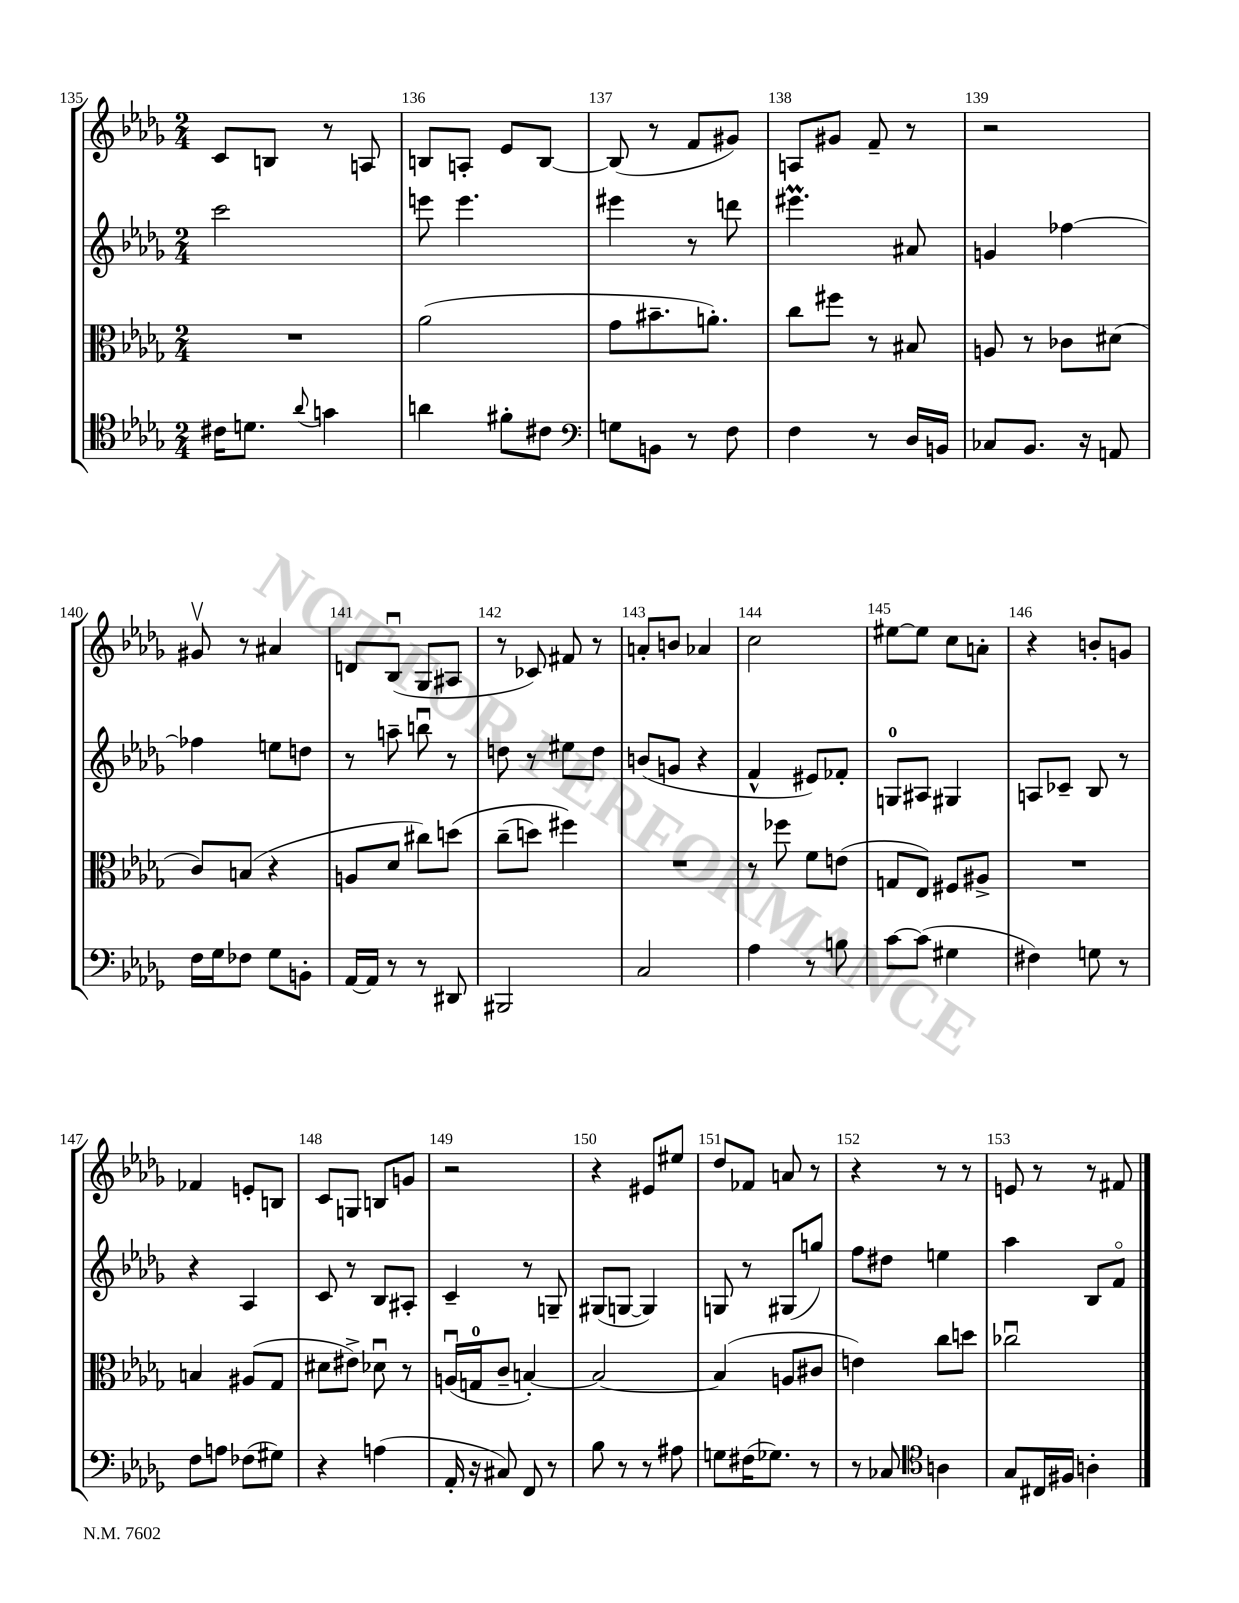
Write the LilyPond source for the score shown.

<<
\new StaffGroup <<
\new Staff = "s0" {
    \clef treble \key des \major \numericTimeSignature \time 2/4
    c'8 b8 r8 a8 |
    b8 a8-. ees'8 b8~ |
    b8( r8 f'8 gis'8) |
    a8 gis'8 f'8-- r8 |
    r2 |
    gis'8\upbow r8 ais'4 |
    d'8 bes8\downbow( ges8 ais8 |
    r8 ces'8) fis'8 r8 |
    a'8-. b'8 aes'4 |
    c''2 |
    eis''8~ eis''8 c''8 a'8-. |
    r4 b'8-. g'8 |
    fes'4 e'8-. b8 |
    c'8 g8 b8 g'8 |
    r2 |
    r4 eis'8 eis''8 |
    des''8 fes'8 a'8 r8 |
    r4 r8 r8 |
    e'8 r8 r8 fis'8 \bar "|." |
}
\new Staff = "s1" {
    \clef treble \key des \major \numericTimeSignature \time 2/4
    c'''2 |
    e'''8 e'''4. |
    eis'''4 r8 d'''8 |
    eis'''4.\prall ais'8 |
    g'4 fes''4~ |
    fes''4 e''8 d''8 |
    r8 a''8-- b''8\downbow r8 |
    d''8 r8 eis''8 d''8 |
    b'8( g'8 r4 |
    f'4-^ eis'8) fes'8-. |
    g8-0 ais8 gis4 |
    a8 ces'8-- bes8 r8 |
    r4 aes4 |
    c'8 r8 bes8 ais8-. |
    c'4-- r8 g8-- |
    gis8( g8~ g4) |
    g8 r8 gis8( g''8) |
    f''8 dis''8 e''4 |
    aes''4 bes8 f'8\flageolet \bar "|." |
}
\new Staff = "s2" {
    \clef alto \key des \major \numericTimeSignature \time 2/4
    R2 |
    aes'2( |
    ges'8 bis'8.-- a'8.-.) |
    c''8 fis''8 r8 bis8 |
    a8 r8 ces'8 dis'8( |
    c'8) b8( r4 |
    a8 des'8 cis''8) d''8\( |
    c''8--( d''8) fis''4\) |
    R2 |
    r8 fes''8 f'8 e'8( |
    g8 ees8) fis8 ais8-> |
    R2 |
    b4 ais8( ges8 |
    dis'8 eis'8->) des'8\downbow r8 |
    a16\downbow( g16-0 c'8-- b4~-.) |
    b2~ |
    b4( a8 cis'8 |
    e'4) c''8 d''8 |
    ces''2\downbow \bar "|." |
}
\new Staff = "s3" {
    \clef tenor \key des \major \numericTimeSignature \time 2/4
    cis'16 d'8. \appoggiatura { aes'8 } g'4 |
    a'4 fis'8-. cis'8 |
    \clef bass g8 b,8 r8 f8 |
    f4 r8 des16 b,16 |
    ces8 bes,8. r16 a,8 |
    f16 ges16 fes8 ges8 b,8-. |
    aes,16~ aes,16 r8 r8 dis,8 |
    bis,,2 |
    c2 |
    aes4 r8 b8 |
    c'8~ c'8( gis4 |
    fis4) g8 r8 |
    f8 a8 fes8( gis8) |
    r4 a4( |
    aes,16-. r16 cis8) f,8 r8 |
    bes8 r8 r8 ais8 |
    g8 fis16( ges8.) r8 |
    r8 ces8 \clef tenor a4 |
    ges8 cis16 fis16 a4-. \bar "|." |
}
>>
>>
\layout { \context { \Score currentBarNumber = #135 \override BarNumber.break-visibility = ##(#f #t #t) barNumberVisibility = #all-bar-numbers-visible } }
